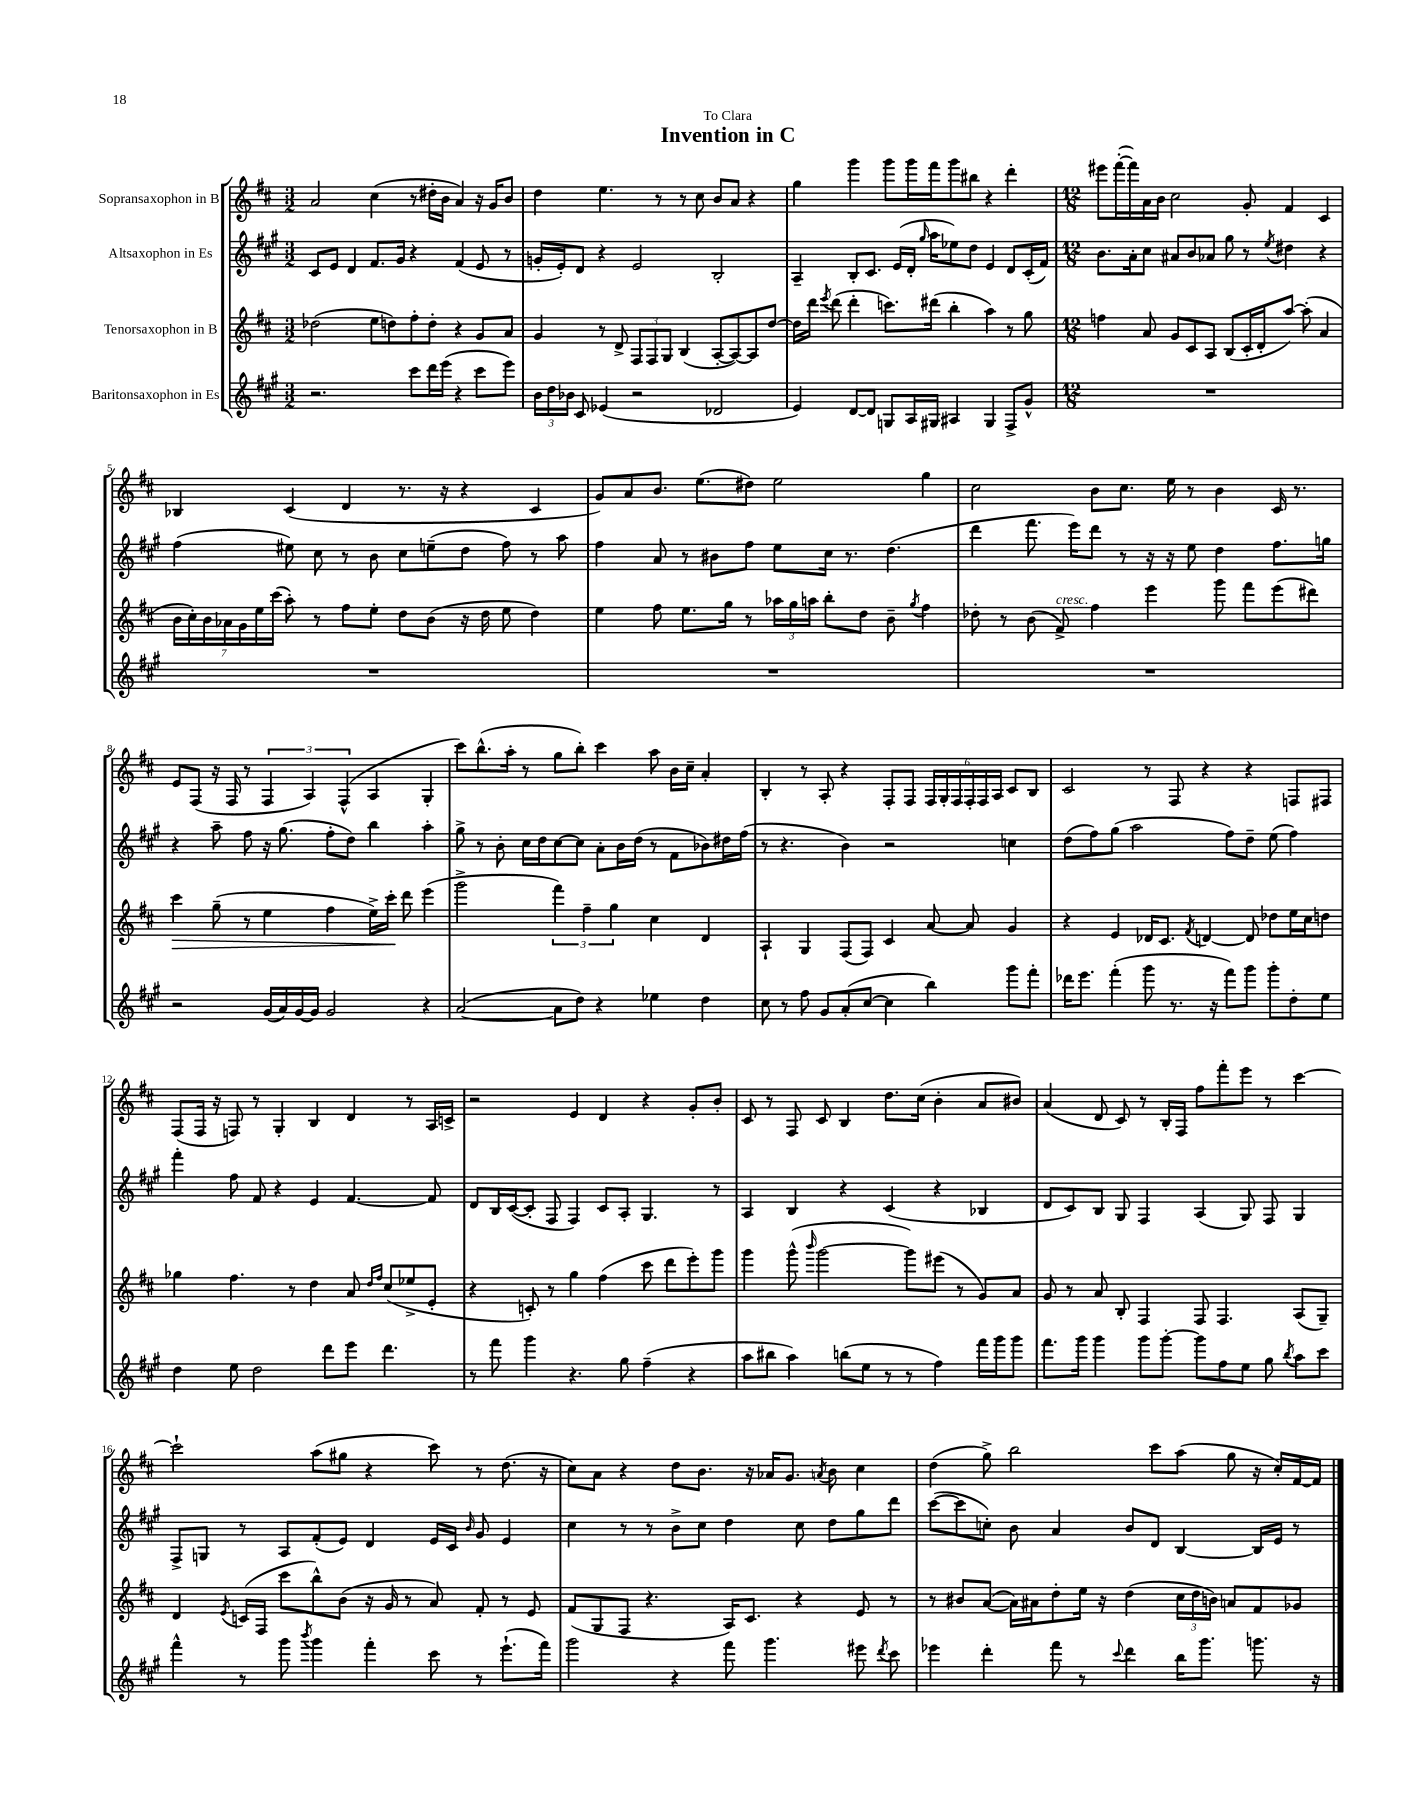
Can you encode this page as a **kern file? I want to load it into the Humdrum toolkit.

**kern	**kern	**dynam	**kern	**kern
*part4	*part3	*part3	*part2	*part1
*staff4	*staff3	*staff3	*staff2	*staff1
*I"Baritonsaxophon in Es	*I"Tenorsaxophon in B	*	*I"Altsaxophon in Es	*I"Sopransaxophon in B
*clefG2	*clefG2	*	*clefG2	*clefG2
*k[f#c#g#]	*k[f#c#]	*	*k[f#c#g#]	*k[f#c#]
*M3/2	*M3/2	*	*M3/2	*M3/2
=1	=1	=1	=1	=1
2.r	(2dd-X\	.	8c#/L	2a/
.	.	.	8e/J	.
.	.	.	4d/	.
.	8ee\L	.	8.f#/L	(4cc#\
.	8ddn\)	.	.	.
.	.	.	16g#/Jk	.
8ccc#\L	8ff#'\	.	4r	8r
16ddd\L	8dd'\J	.	.	16dd#X'\LL
(16eee\JJ	.	.	.	16b\JJ
4r	4r	.	(4f#/	4a/)
8ccc#\L	8g/L	.	8e/	16r
.	.	.	.	16g/KL
8eee\J)	8a/J	.	8r	8b/J
=2	=2	=2	=2	=2
24b\LL	4g/	.	16gn'/LL	4dd\
24dd\	.	.	.	.
.	.	.	16e'/J)	.
24b-X\JJ	.	.	.	.
8c#/	.	.	8d/J	.
(4e-X/	8r	.	4r	4.ee\
.	8d^/	.	.	.
2r	12F#/L	.	2e/	.
.	12F#/	.	.	.
.	.	.	.	8r
.	12G/J	.	.	.
.	(4B/	.	.	8r
.	.	.	.	8cc#\
2d-X/	[8A'/L	.	2B'/	8b/L
.	8A/_)	.	.	8a/J
.	8A/]	.	.	4r
.	[8dd/J	.	.	.
=3	=3	=3	=3	=3
4e/)	16dd\LL]	.	4A~/	4gg\
.	16ddd\JJ	.	.	.
.	8qeee/	.	.	.
.	(8ddd\	.	.	.
[8d/L	4ddd'\	.	8B'/L	4ggg\
8d/J]	.	.	8.c#/J	.
8Gn/L	8.cccn\L)	.	.	8ggg\L
.	.	.	(16e/LL	.
16A/L	.	.	16d'/JJ	16ggg\L
.	.	.	16qqgg#/	.
16G#X/JJ	(16ddd#X\Jk	.	16aa\KL	16fff#\J
4A#X/	4bb'\	.	8ee-X\)	8ggg\
.	.	.	8dd\J	8bb#X\J
4G#/	4aa\)	.	4e/	4r
8F#^/L	8r	.	8d/L	4ddd'\
8g#^^/J	8gg\	.	(16c#'/L	.
.	.	.	16f#/JJ)	.
=4	=4	=4	=4	=4
*M12/8	*M12/8	*	*M12/8	*M12/8
1.r	4ffn\	.	8.b\L	8eee#X\L
.	.	.	.	([16fff#'\L
.	.	.	16a'\k	16fff#\])
.	8a/	.	8cc#\J	16a\
.	.	.	.	16b\JJ
.	8g/L	.	8a#X/L	2cc#\
.	8c#/	.	8b/	.
.	8A/J	.	8a-X/J	.
.	(8B/L	.	8gg#\	.
.	16c#'/L	.	8r	8g'/
.	16d'/J	.	.	.
.	.	.	8qee/	.
.	[8aa/J)	.	4dd#X\	4f#/
.	(8aa'\]	.	.	.
.	4a/	.	4r	4c#/
!!LO:LB:g=z
=5	=5	=5	=5	=5
1.r	28b\LL	.	(4ff#\	4B-X/
.	28cc#'\)	.	.	.
.	28b\	.	.	.
.	28a-X\	.	.	.
.	28g\	.	.	.
.	28ee\	.	.	.
.	(28ccc#\JJ	.	.	.
.	8aa'\)	.	8ee#X\)	(4c#/
.	8r	.	8cc#\	.
.	8ff#\L	.	8r	4d/
.	8ee'\J	.	8b\	.
.	8dd\L	.	8cc#\L	8.r
.	(8b\J	.	(8een~\	.
.	.	.	.	16r
.	16r	.	8dd\J	4r
.	16dd\	.	.	.
.	8ee\	.	8ff#\)	.
.	4dd\)	.	8r	4c#/
.	.	.	8aa\	.
=6	=6	=6	=6	=6
1.r	4ee\	.	4ff#\	8g/L)
.	.	.	.	8a/
.	8ff#\	.	8a/	8.b/J
.	8.ee\L	.	8r	.
.	.	.	.	(8.ee\L
.	.	.	8b#X\L	.
.	16gg\Jk	.	.	.
.	8r	.	8ff#\J	8dd#X\J)
.	24aa-X\LL	.	8ee\L	2ee\
.	24gg\	.	.	.
.	24aan\JJ	.	.	.
.	8bb'\L	.	16cc#\Jk	.
.	.	.	8.r	.
.	8dd\J	.	.	.
.	8b~\	.	(4.dd\	.
.	8qgg/	.	.	.
.	4ff#\	.	.	4gg\
=7	=7	=7	=7	=7
1.r	8dd-X'\	.	4ddd\	2cc#\
.	8r	.	.	.
.	(8b\	.	8.fff#\	.
!	!LO:TX:a:i:t=cresc.	!	!	!
.	8f#^/)	.	.	.
.	.	.	16eee\KL)	.
.	4ff#\	.	8ddd\J	8b\L
.	.	.	8r	8.cc#\J
.	4eee\	.	16r	.
.	.	.	16r	16ee\
.	.	.	8ee\	8r
.	8ggg\	.	4dd\	4b\
.	8fff#\L	.	.	.
.	(8eee\	.	8.ff#\L	16c#/
.	.	.	.	8.r
.	8ddd#X\J)	.	.	.
.	.	.	16ggn\Jk	.
!!LO:LB:g=z
=8	=8	=8	=8	=8
!	!	!LO:HP:b	!	!
2r	4ccc#\	>	4r	8e/L
.	.	.	.	(8F#/J
.	(8gg~\	.	8aa~\	16r
.	.	.	.	16F#/
.	8r	.	8ff#\	8r
(16g#/LL	4ee\	.	16r	6F#/
16a/)	.	.	(8.gg#\	.
[16g#/	.	.	.	.
.	.	.	.	6A/)
16g#/JJ]	.	.	.	.
2g#/	4ff#\	.	8ff#'\L	.
.	.	.	.	(6F#^^/
.	.	.	8dd\J)	.
.	16ee^\LL)	.	4bb\	4A/
.	16ccc#'\JJ	.	.	.
.	8ddd\	]	.	.
4r	(4eee\	.	4aa'\	4G'/
=9	=9	=9	=9	=9
([2a/	2ggg^\	.	8gg#^\	8ccc#\L)
.	.	.	8r	(8.bb^^\
.	.	.	8b'\	.
.	.	.	.	16aa'\Jk
.	.	.	16cc#\LL	8r
.	.	.	16dd\J	.
8a\L]	6fff#\)	.	[8cc#\	8gg\L
8dd\J)	.	.	8cc#\J]	8bb'\J)
.	6ff#~\	.	.	.
4r	.	.	8a'\L	4ccc#\
.	6gg\	.	.	.
.	.	.	16b\L	.
.	.	.	(16dd\JJ	.
4ee-X\	4cc#\	.	8r	8aa\
.	.	.	8f#\L	16b\LL
.	.	.	.	16cc#~\JJ
4dd\	4d/	.	8b-X\)	4a'/
.	.	.	16dd#X\L	.
.	.	.	(16ff#\JJ	.
=10	=10	=10	=10	=10
8cc#\	4A`/	.	8r	4B'/
8r	.	.	4.r	.
8ff#\	4G/	.	.	8r
8g#/L	.	.	.	8A'/
(8a'/	(8F#/L	.	4b\)	4r
[8cc#/J	8F#/J)	.	.	.
4cc#\]	4c#/	.	2r	8F#'/L
.	.	.	.	8F#/J
4bb\)	[8a/	.	.	24F#/LL
.	.	.	.	24G'/
.	.	.	.	24F#/
.	8a/]	.	.	24F#'/
.	.	.	.	24F#/
.	.	.	.	24A/JJ
8ggg#\L	4g/	.	4ccn\	8c#/L
8fff#'\J	.	.	.	8B/J
=11	=11	=11	=11	=11
16ddd-X\KL	4r	.	(8dd\L	2c#/
8.eee\J	.	.	.	.
.	.	.	8ff#\)	.
(4fff#'\	4e/	.	(8gg#\J	.
.	.	.	2aa\	.
8ggg#\	16d-X/KL	.	.	8r
.	8.c#/J	.	.	.
8.r	.	.	.	8F#/
.	8qf#/	.	.	.
.	[4dn/	.	.	4r
16r	.	.	.	.
8fff#\L)	.	.	8ff#\L)	.
8ggg#\J	8d/]	.	8dd~\J	4r
8ggg#'\L	8dd-X\L	.	(8ee\	.
8dd'\	16ee\L	.	4ff#\)	8Fn/L
.	16cc#\J	.	.	.
8ee\J	8ddn\J	.	.	8F#X/J
!!LO:LB:g=z
=12	=12	=12	=12	=12
4dd\	4gg-X\	.	4fff#'\	(8F#/L
.	.	.	.	16F#/Jk
.	.	.	.	16r
8ee\	4.ff#\	.	8ff#\	8Fn/)
2dd\	.	.	8f#/	8r
.	.	.	4r	4G'/
.	8r	.	.	.
.	4dd\	.	4e/	4B/
8ddd\L	.	.	.	.
8eee\J	8a/	.	[4.f#/	4d/
.	16qqdd/LL	.	.	.
.	16qqff#/JJ	.	.	.
4.ddd\	(8cc#/L	.	.	.
.	8ee-X^/	.	.	8r
.	8e'/J	.	8f#/]	16A/LL
.	.	.	.	16cn^/JJ
=13	=13	=13	=13	=13
8r	4r	.	8d/L	2r
8fff#\	.	.	16B/L	.
.	.	.	([16c#/J	.
4ggg#\	8cn'/)	.	8c#'/J]	.
.	8r	.	8F#/	.
4.r	4gg\	.	4F#/)	4e/
.	(4ff#\	.	8c#/L	4d/
8gg#\	.	.	8A'/J	.
(4ff#~\	8ccc#\	.	4.G#/	4r
.	8ddd\L	.	.	.
4r	8eee'\)	.	.	8g'/L
.	8ggg\J	.	8r	8b'/J
=14	=14	=14	=14	=14
8aa\L	4ggg\	.	4A/	8c#/
8bb#X\J	.	.	.	8r
4aa\)	(8ggg^^\	.	4B/	8F#/
.	16qqbbb/	.	.	.
.	[2ggg\	.	.	8c#/
(8bbn\L	.	.	4r	4B/
8ee\J	.	.	.	.
8r	.	.	(4c#/	8.dd\L
8r	8ggg\L])	.	.	.
.	.	.	.	(16cc#\Jk
4ff#\)	(8eee#X\J	.	4r	4b'\
.	8r	.	.	.
16fff#\LL	8g/L)	.	4B-X/	8a/L
16ggg#\J	.	.	.	.
8ggg#\J	8a/J	.	.	8b#X/J)
=15	=15	=15	=15	=15
8.fff#\L	8g/	.	8d/L	(4a/
.	8r	.	8c#/)	.
16ggg#\Jk	.	.	.	.
4ggg#\	8a/	.	8B/J	8d/
.	8B'/	.	8G#/	8c#/)
8ggg#\L	4F#/	.	4F#/	8r
[8ggg#'\J	.	.	.	16B'/LL
.	.	.	.	16F#/JJ
8ggg#\L]	8F#/	.	(4A/	8ff#\L
8ff#\	4.F#/	.	.	8fff#'\
8ee\J	.	.	8G#/)	8eee\J
8gg#\	.	.	8F#/	8r
8qbb/	.	.	.	.
8aa\L	(8A/L	.	4G#/	[4ccc#\
8ccc#\J	8G~/J)	.	.	.
!!LO:LB:g=z
=16	=16	=16	=16	=16
4fff#^^\	4d/	.	8F#^/L	2ccc#`\]
.	.	.	8Gn/J	.
.	8qe/	.	.	.
8r	(16cn/LL	.	8r	.
.	16F#/JJ	.	.	.
8ggg#\	8ccc#\L	.	8A/L	.
8qbbb/	.	.	.	.
4ggg#\	8bb^^\)	.	(8f#'/	(8aa\L
.	(8b\J	.	8e/J)	8gg#X\J
4fff#'\	16r	.	4d/	4r
.	16g/	.	.	.
.	8r	.	.	.
8ccc#\	8a/)	.	16e/LL	8ccc#\)
.	.	.	16c#/JJ	.
.	.	.	16qqb/	.
8r	8f#'/	.	8g#/	8r
(8.eee`\L	8r	.	4e/	(8.dd\
.	8e/	.	.	.
16fff#\Jk)	.	.	.	16r
=17	=17	=17	=17	=17
2ggg#\	(8f#/L	.	4cc#\	8cc#\L)
.	8G/	.	.	8a\J
.	8F#/J	.	8r	4r
.	4.r	.	8r	.
4r	.	.	8b^\L	8dd\L
.	.	.	8cc#\J	8.b\J
8fff#\	16A/KL)	.	4dd\	.
.	8.c#/J	.	.	16r
4.ggg#\	.	.	.	16a-X/KL
.	.	.	.	8.g/J
.	4r	.	8cc#\	.
.	.	.	.	8qan/
.	.	.	8dd\L	8b\
8eee#X\	8e/	.	8gg#\	4cc#\
8qddd/	.	.	.	.
8ccc#\	8r	.	8ddd\J	.
=18	=18	=18	=18	=18
4eee-X\	8r	.	([8ccc#\L	(4dd\
.	8b#X/L	.	8ccc#\]	.
4ddd'\	([8a/J	.	8ccn'\J)	8gg^\)
.	16a\LL])	.	8b\	2bb\
.	16a#X\J	.	.	.
8fff#\	8dd'\	.	4a/	.
8r	16ee\Jk	.	.	.
.	16r	.	.	.
8qqccc#/	.	.	.	.
4ddd\	(4dd\	.	8b/L	.
.	.	.	8d/J	8ccc#\L
16bb\KL	24cc#\LL	.	[4B/	(8aa\J
.	24dd\	.	.	.
8.ggg#\J	.	.	.	.
.	24bn\JJ)	.	.	.
.	8an/L	.	.	8gg\
8.gggn\	8f#/	.	16B/LL]	16r
.	.	.	16e/JJ	16cc#'/LL)
.	8g-X/J	.	8r	[16f#/
16r	.	.	.	16f#/JJ]
==	==	==	==	==
*-	*-	*-	*-	*-
